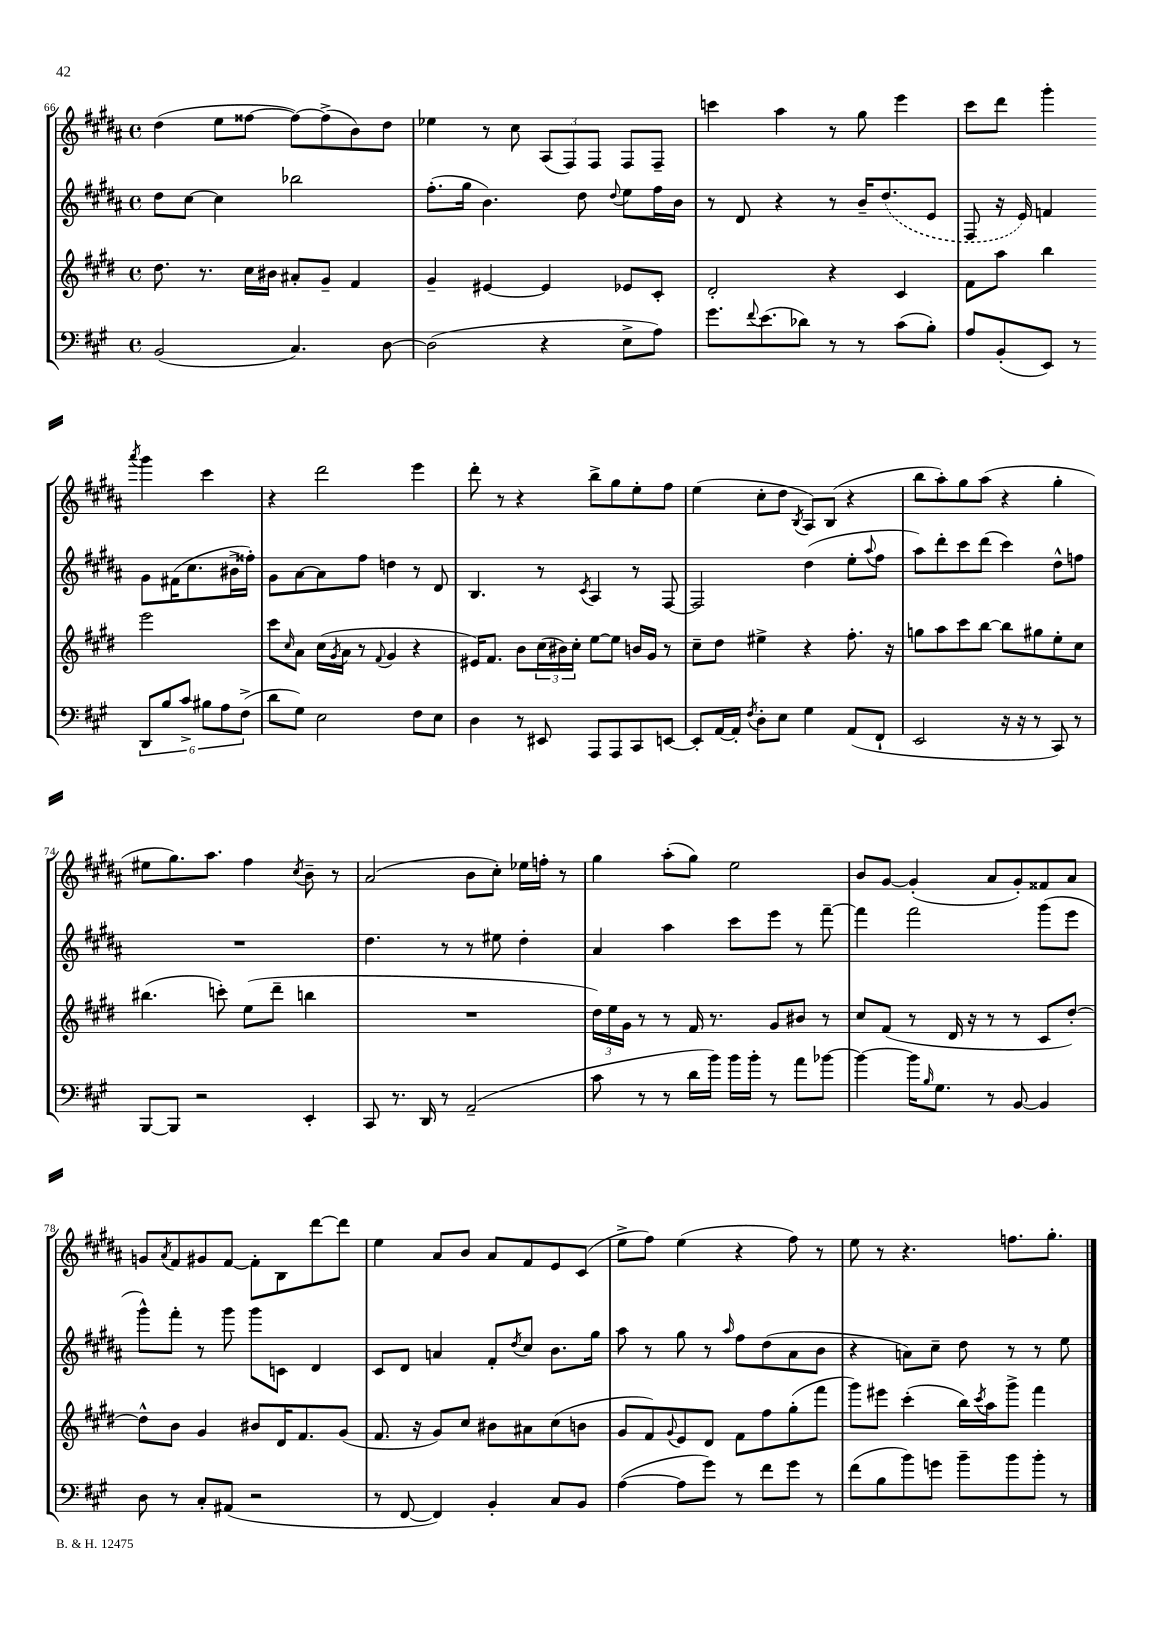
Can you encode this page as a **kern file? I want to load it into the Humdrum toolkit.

**kern	**kern	**kern	**kern
*staff4	*staff3	*staff2	*staff1
*clefF4	*clefG2	*clefG2	*clefG2
*k[f#c#g#]	*k[f#c#g#d#]	*k[f#c#g#d#a#]	*k[f#c#g#d#a#]
*M4/4	*M4/4	*M4/4	*M4/4
*met(c)	*met(c)	*met(c)	*met(c)
(2BB	8.dd#	8dd#	(4dd#
.	.	[8cc#	.
.	8.r	.	.
.	.	4cc#]	8ee
.	16cc#	.	[8ff##
.	16b#	.	.
4.C#)	8a#'	2bb-	8ff##_)
.	8g#~	.	(8ff##^]
.	4f#	.	8b)
[8D	.	.	8dd#
=	=	=	=
(2D]	4g#~	(8.ff#'	4ee-
.	.	16gg#	.
.	[4e#	4.b)	8r
.	.	.	8cc#
4r	4e#]	.	(12A#
.	.	.	12F#)
.	.	8dd#	.
.	.	.	12F#
.	.	8qqdd#	.
8E^	8e-	8ee	8F#
8A)	8c#'	16ff#	8F#~
.	.	16b	.
=	=	=	=
8.g#	2d#'	8r	4ccc
.	.	8d#	.
8qqf#	.	.	.
(8.e	.	.	.
.	.	4r	4aa#
8d-)	.	.	.
8r	4r	8r	8r
8r	.	16b~	8gg#
.	.	(8.dd#	.
(8c#	4c#	.	4eee
8B')	.	8e	.
=	=	=	=
8A	8f#	8F#	8ccc#
(8BB'	8aa	16r	8ddd#
.	.	16e)	.
8EE)	4bb	4f	4ggg#'
8r	.	.	.
.	.	.	8qaaa#
12DD	2eee	8g#	4ggg#
12B	.	.	.
.	.	(16f#	.
12c#^	.	.	.
.	.	8.cc#	.
12B#	.	.	4ccc#
12A	.	.	.
.	.	16b#^	.
(12F#^	.	.	.
.	.	16ff##')	.
=	=	=	=
8d	8ccc#	8g#	4r
.	16qqcc#	.	.
8G#)	8a	[8a#	.
2E	(16cc#	8a#]	2ddd#
.	8qg#	.	.
.	16a	.	.
.	8r	8ff#	.
.	8qqf#	.	.
.	4g#	4dd	.
8F#	4r	8r	4eee
8E	.	8d#	.
=	=	=	=
4D	16e#)	4.B	8ddd#'
.	8.f#	.	.
.	.	.	8r
8r	8b	.	4r
8EE#	(24cc#	8r	.
.	24b#)	.	.
.	24cc#'	.	.
.	.	8qc#	.
8AAA	[8ee	4A#	8bb^
8AAA	8ee]	.	8gg#
8CC#	16b	8r	8ee'
.	16g#	.	.
[8EE	8r	[8F#	8ff#
=	=	=	=
8EE']	8cc#~	2F#]	(4ee
[16AA	8dd#	.	.
16AA']	.	.	.
8qF#	.	.	.
8D'	4ee#^	.	8cc#'
8E	.	.	8dd#
.	.	.	8qB
4G#	4r	(4dd#	8A#)
.	.	.	(8B
(8AA	8.ff#'	8ee'	4r
.	.	8qqaa#	.
8FF#`	.	8ff#	.
.	16r	.	.
=	=	=	=
2EE	8gg	8aa#)	8bb
.	8aa	8ddd#'	8aa#')
.	8ccc#	8ccc#	8gg#
.	[8bb	(8ddd#	(8aa#
16r	8bb]	4ccc#)	4r
16r	.	.	.
8r	8gg#	.	.
8CC#)	8ee'	8dd#^^	4gg#'
8r	8cc#	8ff	.
=	=	=	=
[8BBB	(4.bb#	1r	8ee#
8BBB]	.	.	8.gg#)
2r	.	.	.
.	.	.	8.aa#
.	8ccc')	.	.
.	(8ee	.	4ff#
.	8ddd#~	.	.
.	.	.	8qcc#
4EE'	4bb	.	8b~
.	.	.	8r
=	=	=	=
8CC#	1r	4.dd#	(2a#
8.r	.	.	.
16DD	.	.	.
8r	.	8r	.
(2AA~	.	8r	8b
.	.	8ee#	8cc#')
.	.	4dd#'	16ee-
.	.	.	16ff'
.	.	.	8r
=	=	=	=
8c#	24dd#)	4a#	4gg#
.	24ee	.	.
.	24g#	.	.
8r	8r	.	.
8r	8r	4aa#	(8aa#'
16d	16f#	.	8gg#)
16b)	8.r	.	.
16b	.	8ccc#	2ee
16b'	.	.	.
8r	8g#	8eee	.
8a	8b#	8r	.
[8b-	8r	[8fff#~	.
=	=	=	=
4b-_	8cc#	4fff#]	8b
.	(8f#	.	[8g#
16b-]	8r	2fff#	(4g#']
16qqB	.	.	.
8.G#	.	.	.
.	16d#	.	.
.	16r	.	.
8r	8r	.	8a#
[8BB	8r	.	8g#')
4BB]	8c#	(8ggg#	8f##
.	[8dd#')	8eee	8a#
=	=	=	=
8D	8dd#^^]	8ggg#^^)	8g
.	.	.	8qa#
8r	8b	8fff#'	8f#
8C#'	4g#	8r	8g#
(8AA#	.	8ggg#	[8f#
2r	8b#	8ggg#	8f#']
.	16d#	8c	8B
.	8.f#	.	.
.	.	4d#	[8ddd#
.	(8g#	.	8ddd#]
=	=	=	=
8r	8.f#	8c#	4ee
[8FF#	.	8d#	.
.	16r	.	.
4FF#])	8g#)	4a	8a#
.	8cc#	.	8b
4BB'	8b#	8f#'	8a#
.	.	8qdd#	.
.	8a#	8cc#	8f#
8C#	(8cc#	8.b	8e
8BB	8b	.	(8c#
.	.	16gg#	.
=	=	=	=
([4A	8g#	8aa#	8ee^
.	8f#)	8r	8ff#)
.	8qqg#	.	.
8A]	8e	8gg#	(4ee
8g#)	8d#	8r	.
.	.	16qqaa#	.
8r	8f#	8ff#	4r
8f#	8ff#	(8dd#	.
8g#	(8gg#'	8a#	8ff#)
8r	8fff#	8b	8r
=	=	=	=
(8f#	8ggg#)	4r	8ee
8B	8eee#	.	8r
8b)	(4ccc#'	8a)	4.r
8g	.	8cc#~	.
8b~	16bb)	8dd#	.
.	8qccc#	.	.
.	16aa	.	.
8b	8ggg#^	8r	8.ff
8b'	4fff#	8r	.
.	.	.	8.gg#'
8r	.	8ee	.
==	==	==	==
*-	*-	*-	*-
